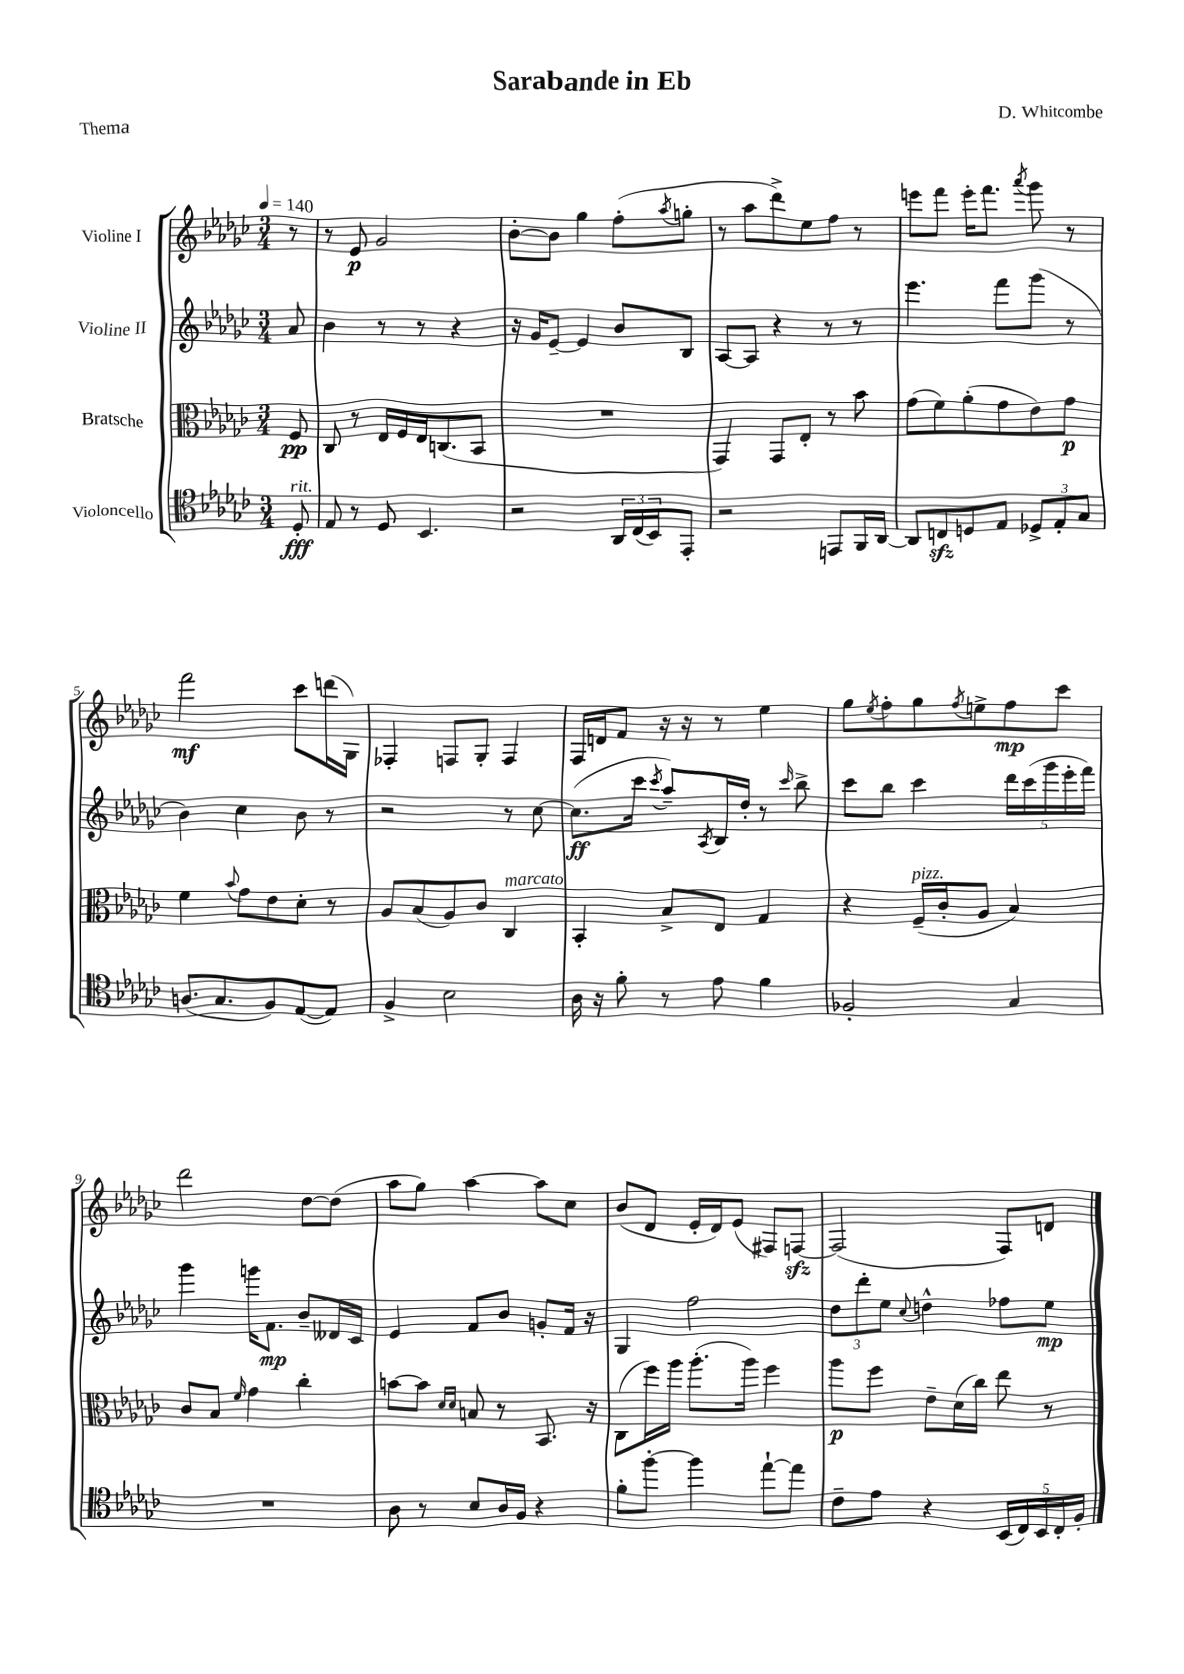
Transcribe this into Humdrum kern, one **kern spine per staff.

**kern	**dynam	**kern	**dynam	**kern	**dynam	**kern	**dynam
*part4	*part4	*part3	*part3	*part2	*part2	*part1	*part1
*staff4	*staff4	*staff3	*staff3	*staff2	*staff2	*staff1	*staff1
*I"Violoncello	*	*I"Bratsche	*	*I"Violine II	*	*I"Violine I	*
*clefC4	*	*clefC3	*	*clefG2	*	*clefG2	*
*k[b-e-a-d-g-c-]	*	*k[b-e-a-d-g-c-]	*	*k[b-e-a-d-g-c-]	*	*k[b-e-a-d-g-c-]	*
*M3/4	*	*M3/4	*	*M3/4	*	*M3/4	*
*MM140	*	*MM140	*	*MM140	*	*MM140	*
=	=	=	=	=	=	=	=
!LO:TX:a:i:t=rit.	!	!	!	!	!	!	!
8D-'/	fff	8F/	pp	8a-/	.	8r	.
=1	=1	=1	=1	=1	=1	=1	=1
8E-/	.	8C-/	.	4b-\	.	8r	.
8r	.	8r	.	.	.	8e-/	p
8D-/	.	16E-/LL	.	8r	.	2g-/	.
.	.	16F/	.	.	.	.	.
4.BB-/	.	16E-/J	.	8r	.	.	.
.	.	(8.Cn/	.	.	.	.	.
.	.	.	.	4r	.	.	.
.	.	8BB-/J	.	.	.	.	.
=2	=2	=2	=2	=2	=2	=2	=2
2r	.	2.r	.	16r	.	[8b-'\L	.
.	.	.	.	16g-/KL	.	.	.
.	.	.	.	[8e-~/J	.	8b-\J]	.
.	.	.	.	4e-/]	.	4gg-\	.
24AA-/LL	.	.	.	8b-/L	.	(8ff'\L	.
(24C-/	.	.	.	.	.	.	.
24BB-/J)	.	.	.	.	.	.	.
.	.	.	.	.	.	8qaa-/	.
8EE-'/J	.	.	.	8B-/J	.	8ggn'\J	.
=3	=3	=3	=3	=3	=3	=3	=3
2r	.	4GG-/)	.	[8A-/L	.	8r	.
.	.	.	.	8A-/J]	.	8aa-\L	.
.	.	8GG-/L	.	4r	.	8ddd-^\)	.
.	.	8E-'/J	.	.	.	8ee-\	.
8EEn/L	.	8r	.	8r	.	8ff\J	.
16FF/L	.	8b-\	.	8r	.	8r	.
[16AA-/JJ	.	.	.	.	.	.	.
=4	=4	=4	=4	=4	=4	=4	=4
8AA-/L]	.	(8g-\L	.	4.eee-\	.	8eeen\L	.
8Cnzz/	.	8f\)	.	.	.	8fff\J	.
8Dn/	.	(8a-'\	.	.	.	16eee'\KL	.
.	.	.	.	.	.	8.fff\J	.
8E-/J	.	8g-\	.	8fff\L	.	.	.
.	.	.	.	.	.	8qaaa-/	.
12D-X^/L	.	8e-\)	.	(8ggg-\J	.	8ggg-\	.
12E-'/	.	.	.	.	.	.	.
.	.	8g-\J	p	8r	.	8r	.
12G-/J	.	.	.	.	.	.	.
!!LO:LB:g=z
=5	=5	=5	=5	=5	=5	=5	=5
(8.An/L	.	4f\	.	4b-\)	.	2fff\	mf
8.G-/	.	.	.	.	.	.	.
.	.	8qqb-/	.	.	.	.	.
.	.	8g-\L	.	4cc-\	.	.	.
8F/)	.	8e-\	.	.	.	.	.
([8E-/	.	8d-'\J	.	8b-\	.	8ccc-\L	.
8E-/J])	.	8r	.	8r	.	(16dddn\L	.
.	.	.	.	.	.	16G-\JJ)	.
=6	=6	=6	=6	=6	=6	=6	=6
4F^/	.	8A-/L	.	2r	.	4F-X'/	.
.	.	(8B-/	.	.	.	.	.
2B-\	.	8A-/)	.	.	.	8Fn/L	.
.	.	8c-/J	.	.	.	8G-'/J	.
!	!	!LO:TX:a:i:t=marcato	!	!	!	!	!
.	.	4C-/	.	8r	.	4F/	.
.	.	.	.	[8cc-\	.	.	.
=7	=7	=7	=7	=7	=7	=7	=7
16A-\	.	4BB-'/	.	(8.cc-\L]	ff	16F/LL	.
16r	.	.	.	.	.	16dn/J	.
8f'\	.	.	.	.	.	8f/J	.
.	.	.	.	16ccc-\Jk	.	.	.
.	.	.	.	8qccc-/	.	.	.
8r	.	8B-^/L	.	8aa-~/L)	.	16r	.
.	.	.	.	.	.	16r	.
.	.	.	.	8qA-/	.	.	.
8e-\	.	8E-/J	.	16B-/L	.	8r	.
.	.	.	.	16dd-'/JJ	.	.	.
4f\	.	4G-/	.	8r	.	4ee-\	.
.	.	.	.	16qqccc-/	.	.	.
.	.	.	.	8bb-^\	.	.	.
=8	=8	=8	=8	=8	=8	=8	=8
2F-X'/	.	4r	.	8ccc-\L	.	8gg-\L	.
.	.	.	.	.	.	8qee-/	.
.	.	.	.	8bb-\J	.	8ff'\	.
!	!	!LO:TX:a:i:t=pizz.	!	!	!	!	!
.	.	(16F~/LL	.	4ccc-\	.	8gg-\	.
.	.	16c-'/J	.	.	.	.	.
.	.	.	.	.	.	8qff/	.
.	.	8A-/J	.	.	.	8een^\	.
4G-/	.	4B-/)	.	20ddd-\LL	.	8ff\	mp
.	.	.	.	(20ccc-\	.	.	.
.	.	.	.	20ggg-\	.	.	.
.	.	.	.	.	.	8ccc-\J	.
.	.	.	.	20eee-'\	.	.	.
.	.	.	.	20fff\JJ)	.	.	.
!!LO:LB:g=z
=9	=9	=9	=9	=9	=9	=9	=9
2.r	.	8c-/L	.	4ggg-\	.	2ddd-\	.
.	.	8B-/J	.	.	.	.	.
.	.	16qqf/	.	.	.	.	.
.	.	4g-\	.	16gggn\KL	.	.	.
.	.	.	.	8.f\J	mp	.	.
.	.	4cc-'\	.	8b-~/L	.	[8dd-\L	.
.	.	.	.	16d--X/L	.	(8dd-\J]	.
.	.	.	.	16c-/JJ	.	.	.
=10	=10	=10	=10	=10	=10	=10	=10
8A-\	.	[8bn\L	.	4e-/	.	8aa-\L	.
8r	.	8b\J]	.	.	.	8gg-\J)	.
.	.	16qqd-/LL	.	.	.	.	.
.	.	16qqd-/JJ	.	.	.	.	.
8B-/L	.	8Bn/	.	8f/L	.	[4aa-\	.
16A-/L	.	8r	.	8b-/J	.	.	.
16F/JJ	.	.	.	.	.	.	.
4r	.	8.BB-/	.	8gn'/L	.	8aa-\L]	.
.	.	.	.	16f/Jk	.	8cc-\J	.
.	.	16r	.	16r	.	.	.
=11	=11	=11	=11	=11	=11	=11	=11
8f'\L	.	(8C-\L	.	4G-/	.	(8b-/L	.
[8ff'\J	.	16ff\L)	.	.	.	8d-/J	.
.	.	16aa-\JJ	.	.	.	.	.
4ff\]	.	(8.aa-'\L	.	2ff\	.	16e-'/LL	.
.	.	.	.	.	.	16d-/J)	.
.	.	.	.	.	.	(8e-/J	.
.	.	16aa-\Jk)	.	.	.	.	.
[8ee-`\L	.	4ff\	.	.	.	8F#X/L)	.
8ee-\J]	.	.	.	.	.	[8Fnzz/J	.
=12	=12	=12	=12	=12	=12	=12	=12
8c-~\L	.	8aa-\L	p	12dd-\L	.	(2F/]	.
.	.	.	.	12ddd-'\	.	.	.
8e-\J	.	8ff\J	.	.	.	.	.
.	.	.	.	12ee-\J	.	.	.
.	.	.	.	8qqcc-/	.	.	.
4r	.	8e-~\L	.	4ddn^^\	.	.	.
.	.	(16d-\L	.	.	.	.	.
.	.	16cc-\JJ)	.	.	.	.	.
(20BB-/LL	.	8ee-\	.	8ff-X\L	.	8F/L)	.
20C-/)	.	.	.	.	.	.	.
20BB-/	.	.	.	.	.	.	.
.	.	8r	.	8ee-\J	mp	8dn/J	.
20C-'/	.	.	.	.	.	.	.
20F'/JJ	.	.	.	.	.	.	.
==	==	==	==	==	==	==	==
*-	*-	*-	*-	*-	*-	*-	*-
